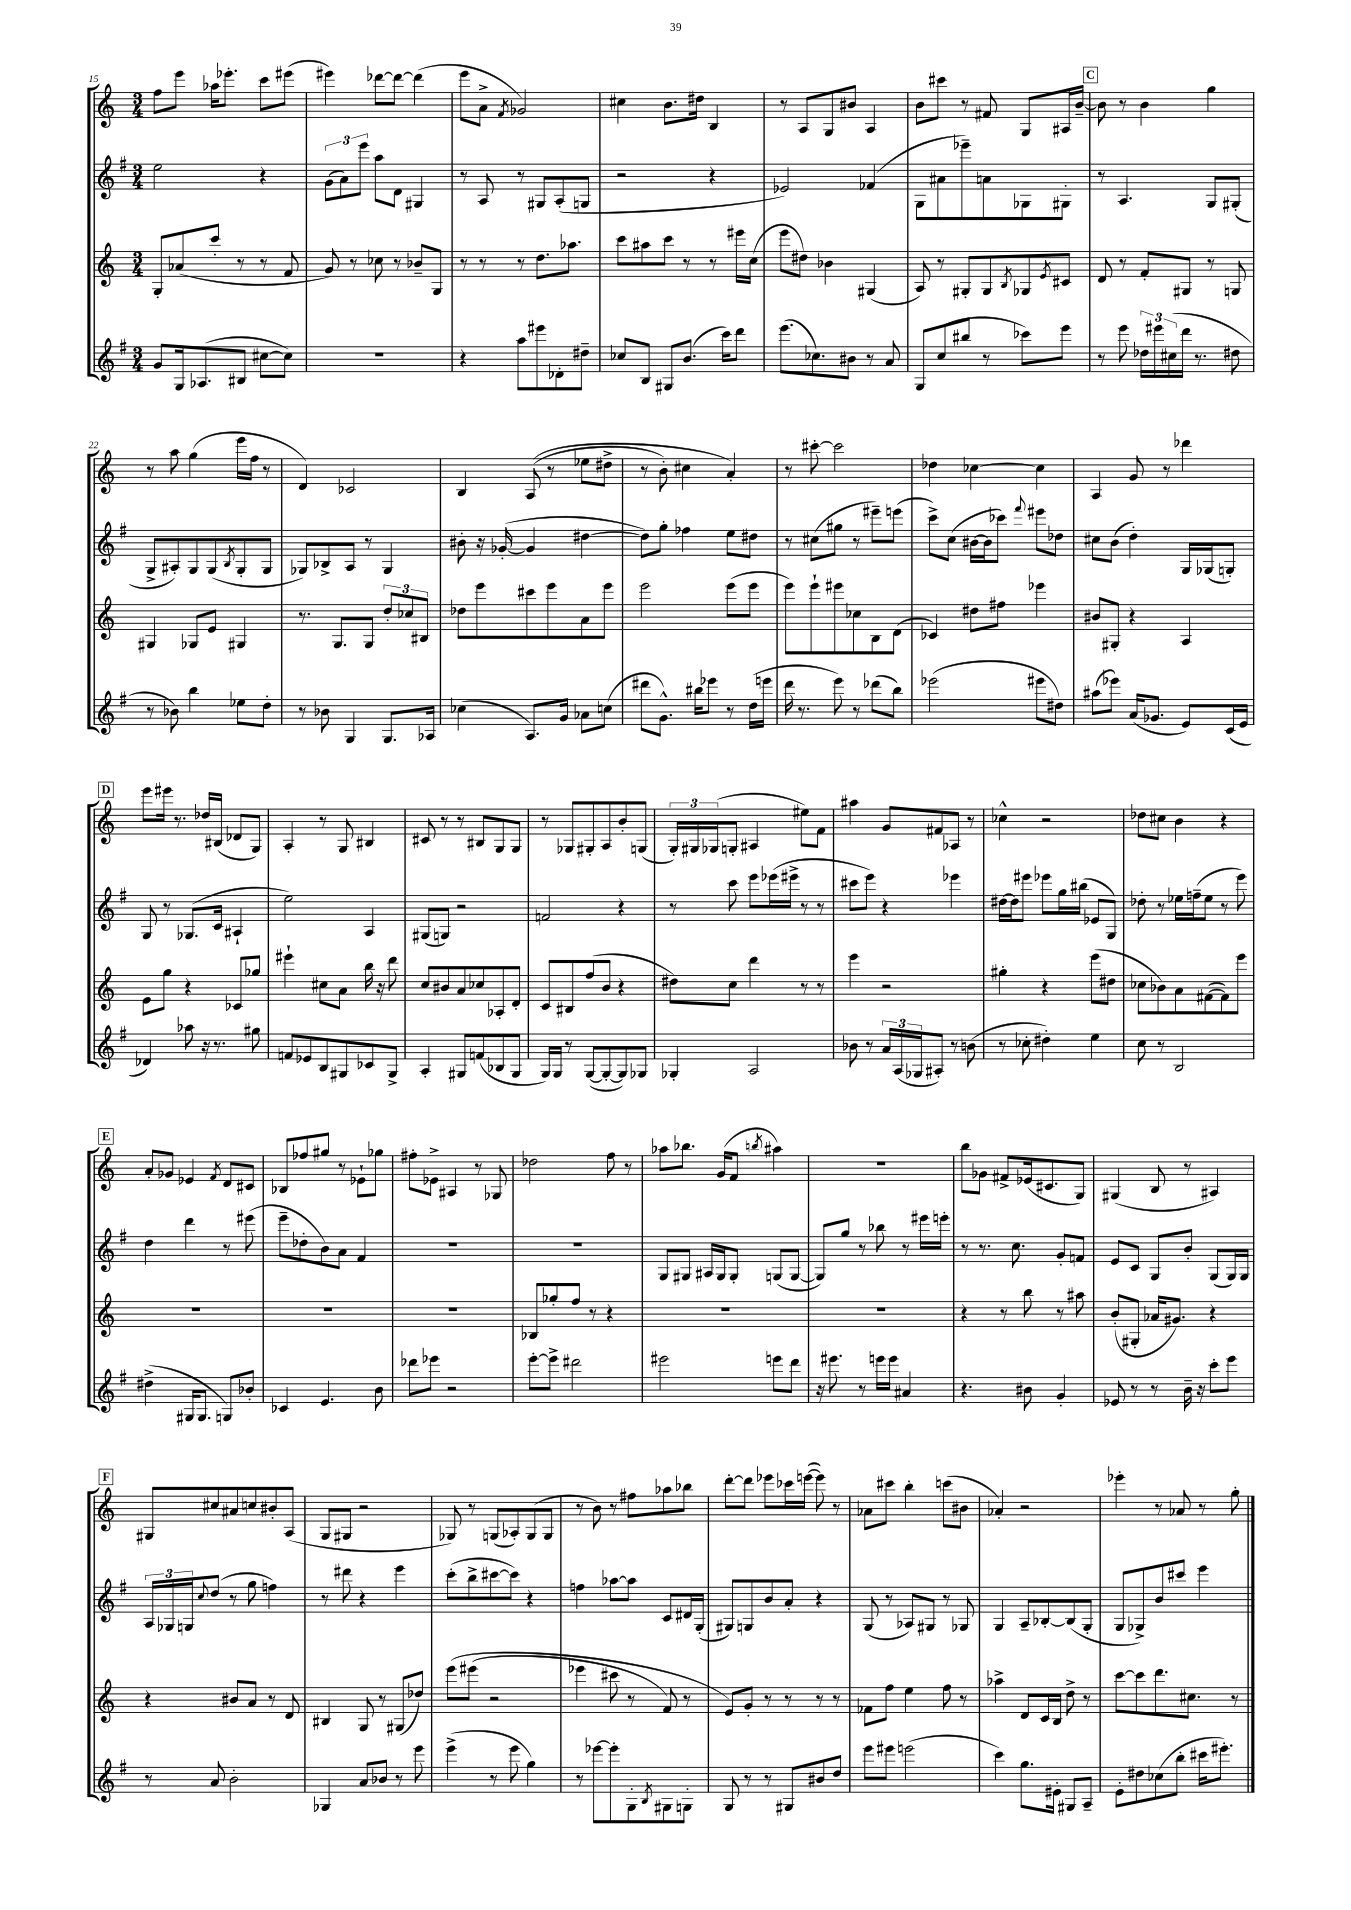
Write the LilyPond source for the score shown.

<<
\new StaffGroup <<
\new Staff = "s0" {
    \clef treble \key c \major \numericTimeSignature \time 3/4
    f''8 e'''8 aes''16 ees'''8.-. c'''8 eis'''8( |
    eis'''4) des'''8~ des'''8~ des'''4( |
    e'''8 a'8-> \acciaccatura { f'8 } ges'2) |
    cis''4 b'8. dis''16 b4 |
    r8 a8 g8 bis'8 a4 |
    b'8 cis'''8 r8 fis'8 g8 ais16 b'16~-- |
    \mark \markup { \box "C" } b'8 r8 b'4 g''4 |
    r8 a''8 g''4( e'''16 f''16 r8 |
    d'4) ces'2 |
    b4 a8(\( r8 ees''8 dis''8-> |
    r8 b'8-.) cis''4 a'4-.\) |
    r8 cis'''8~-. cis'''2 |
    des''4 ces''4~ ces''4 |
    a4 g'8 r8 des'''4 |
    \mark \markup { \box "D" } e'''8 eis'''16 r8. des''16 bis16( des'8 g8) |
    a4-. r8 g8 bis4 |
    cis'8 r8 r8 bis8 g8 g8 |
    r8 ges8 gis8-. a8 b'8-. g8( |
    \tuplet 3/2 { g16-.) gis16 ges16( } g8-. ais4 eis''8) f'8 |
    ais''4 g'8 fis'8 aes8 r8 |
    ces''4-^ r2 |
    des''8 cis''8 b'4 r4 |
    \mark \markup { \box "E" } a'8-. ges'8 ees'4 \acciaccatura { f'8 } d'8 cis'8 |
    bes8 fes''8 gis''8 r8 ees'8-! ges''8 |
    fis''8-. ees'8-> ais4 r8 ges8 |
    des''2 f''8 r8 |
    aes''8 bes''8. g'16( f'8 \acciaccatura { b''8 } ais''4) |
    R2. |
    b''8 ges'8 fis'8-> ees'16( cis'8. g8) |
    gis4( b8 r8 ais4) |
    \mark \markup { \box "F" } gis8 cis''8 ais'8 c''8 bis'8-. a8( |
    g8 gis8 r2 |
    ges8) r8 g8( aes8-.) g8( g8 |
    r8 b'8) r8 fis''8 aes''8 bes''8 |
    d'''8~-. d'''8 ees'''8 ces'''16 e'''16~( e'''8) r8 |
    aes'8 cis'''8 b''4-. c'''8( bis'8 |
    aes'4-.) r2 |
    ees'''4-. r8 aes'8 r8 g''8-. \bar "|." |
}
\new Staff = "s1" {
    \clef treble \key g \major \numericTimeSignature \time 3/4
    e''2 r4 |
    \tuplet 3/2 { g'8( a'8) e'''8 } a''8 d'8 gis4 |
    r8 a8 r8 gis8 a8-.( g8 |
    r2 r4 |
    ees'2) fes'4( |
    g8 ais'8 ees'''8--) a'8 ges8 gis8-. |
    \mark \markup { \box "C" } r8 a4. g8 gis8-.( |
    g8-> ais8-.) g8 g8( \acciaccatura { b8 } g8-. g8 |
    ges8) bes8-> a8 r8 ges4 |
    bis'8-. r16 ges'16~-.( ges'4 dis''4~ |
    dis''8) g''8-. fes''4 e''8 dis''8 |
    r8 cis''8( gis''8 r8 eis'''8--) e'''8( |
    c'''8->) c''8( bis'16~ bis'16 ces'''8) \appoggiatura { fis'''8 } eis'''8 des''8 |
    cis''8 b'8( d''4-.) g16 ges16( g8-.) |
    \mark \markup { \box "D" } g8 r8 ges8.( c'16 ais4-! |
    e''2) a4 |
    gis8( g8) r2 |
    f'2 r4 |
    r8 c'''8 e'''8 ees'''16( eis'''16-> r8 r8 |
    cis'''8 e'''8) r4 ees'''4 |
    dis''16~ dis''16 eis'''8 ees'''8 g''16 bis''16( ees'8 g8) |
    des''8-. r8 ees''16 f''16--( ees''8 r8 e'''8) |
    \mark \markup { \box "E" } d''4 d'''4 r8 eis'''8( |
    e'''8-- des''8-. b'8) a'8 fis'4 |
    R2. |
    R2. |
    g8 gis8 ais16 gis16 gis8-. g8( g8~ |
    g8) g''8 r8 bes''8 r8 eis'''16 e'''16-. |
    r8 r8. c''8. g'8-. f'8 |
    e'8 c'8 g8 b'8-. g8( g16) g16 |
    \mark \markup { \box "F" } \tuplet 3/2 { a16 ges16 g16 } \appoggiatura { c''8 } d''8( r8 g''8 f''4) |
    r8 dis'''8 r4 e'''4 |
    c'''8-.( b''8-> cis'''8~ cis'''8) r4 |
    f''4 aes''8~ aes''8 c'8 dis'16 g16-.( |
    gis8) g8 b'8 a'8-. r4 |
    g8( r8 aes8) gis8 r8 ges8 |
    g4 a8-- bes8~-. bes8( g8-. |
    g8 ges8->) b'8 cis'''8 e'''4 \bar "|." |
}
\new Staff = "s2" {
    \clef treble \key c \major \numericTimeSignature \time 3/4
    g8-. aes'8( c'''8-. r8 r8 f'8 |
    g'8) r8 ces''8 r8 bes'8-- g8 |
    r8 r8 r8 d''8. aes''8. |
    c'''8 ais''8 c'''8 r8 r8 eis'''16 c''16( |
    e'''8 dis''8) bes'4 gis4( |
    a8) r8 gis8-. gis8 \acciaccatura { b8 } ges8 \acciaccatura { e'8 } cis'8 |
    \mark \markup { \box "C" } d'8 r8 f'8-. gis8 r8 g8 |
    gis4 ges8 e'8 gis4 |
    r8. g8. g8 \tuplet 3/2 { d''8-. ces''8 bis8 } |
    des''8 e'''8 cis'''8 e'''8 a'8 e'''8 |
    e'''2 e'''8( e'''8 |
    e'''8) e'''8-! eis'''8 ces''8 b8 d'8( |
    ces'4) dis''8 fis''8 ees'''4 |
    bis'8 gis8-. r4 a4 |
    \mark \markup { \box "D" } e'8 g''8 r4 ces'8 ges''8 |
    eis'''4-! cis''8 a'8 b''16 r16 d'''8 |
    c''8 bis'8 a'8 ces''8 aes8-. d'8-. |
    c'8 bis8 f''8( b'8 r4 |
    dis''8) c''8 d'''4 r8 r8 |
    e'''4 r2 |
    gis''4-. r4 e'''8( dis''8 |
    ces''8 bes'8) a'8 fis'8~( fis'8) e'''8 |
    \mark \markup { \box "E" } R2. |
    R2. |
    R2. |
    bes8 ges''8-. f''8 r8 r4 |
    R2. |
    R2. |
    r4 r8 b''8 r8 ais''8 |
    b'8-.( gis8-. aes'16 gis'8.) r4 |
    \mark \markup { \box "F" } r4 bis'8 a'8 r8 d'8 |
    bis4 g8 r8 gis8( des''8) |
    e'''8\( eis'''8( r2 |
    ees'''4 cis'''8 r8 f'8) r8 |
    e'8\) g'8-. r8 r8 r8 r8 |
    fes'8 f''8 e''4 f''8 r8 |
    aes''4-> d'8 c'16 b16 d''8-> r8 |
    c'''8~ c'''8 d'''8. cis''8. r8 \bar "|." |
}
\new Staff = "s3" {
    \clef treble \key g \major \numericTimeSignature \time 3/4
    g'8 g16 aes8.( bis8 cis''8~ cis''8) |
    R2. |
    r4 a''8 eis'''8 des'8-. dis''8-- |
    ces''8 b8 gis8 b'8.( c'''16) d'''8 |
    e'''8.( ces''8.) bis'8 r8 a'8 |
    g8 c''8( bis''8 r8 ces'''8) e'''8 |
    \mark \markup { \box "C" } r8 e'''8 \tuplet 3/2 { des''16 eis'''16 cis''16( } d'''16 r8. dis''8 |
    r8 bes'8) b''4 ees''8 d''8-. |
    r8 bes'8 g4 g8. aes16 |
    ces''4( a8.) g'16 aes'8 c''8( |
    dis'''8 g'8.-^) bis''16 ees'''8 r8 d''16( e'''16 |
    d'''16 r8. e'''8) r8 des'''8( b''8) |
    ees'''2( eis'''8 dis''8) |
    ais''8( ees'''8) a'16( ges'8. e'8) c'16( e'16 |
    \mark \markup { \box "D" } des'4) aes''8 r16 r8. gis''8 |
    f'8 ees'8 b8 gis8 ces'8 gis8-> |
    a4-. gis8 f'8( bes8 gis8 |
    g16) g16 r8 g8~( g8~-. g8) ges8 |
    ges4-. a2 |
    bes'8 r8 \tuplet 3/2 { a'16 a16( ges16 } ais8-.) r8 b'8( |
    r8 ces''8-. dis''4-.) e''4 |
    c''8 r8 b2 |
    \mark \markup { \box "E" } dis''4->( gis16 gis8. g8) bes'8-. |
    ces'4 e'4. b'8 |
    des'''8 ees'''8 r2 |
    e'''8~-. e'''8-> dis'''2 |
    eis'''2 e'''8 d'''8 |
    r16 eis'''8. r8 e'''16 e'''16 ais'4 |
    r4. bis'8 g'4-. |
    ees'8 r8 r8 b'16-- r16 c'''8-. e'''8 |
    \mark \markup { \box "F" } r8 a'8 b'2-. |
    ges4 a'8 bes'8 r8 e'''8 |
    e'''4->( r8 e'''8 g''4) |
    r8 ees'''8~ ees'''8-. g8-. \acciaccatura { b8 } gis8 g8-. |
    g8 r8 r8 gis8 bis'8 d''8 |
    e'''8 eis'''8 e'''2( |
    c'''4) g''8. eis'16-. gis8 a8-- |
    e'8-. dis''8 ces''8( b''8-. cis'''16 eis'''8.-.) \bar "|." |
}
>>
>>
\layout { \context { \Score currentBarNumber = #15 } }
